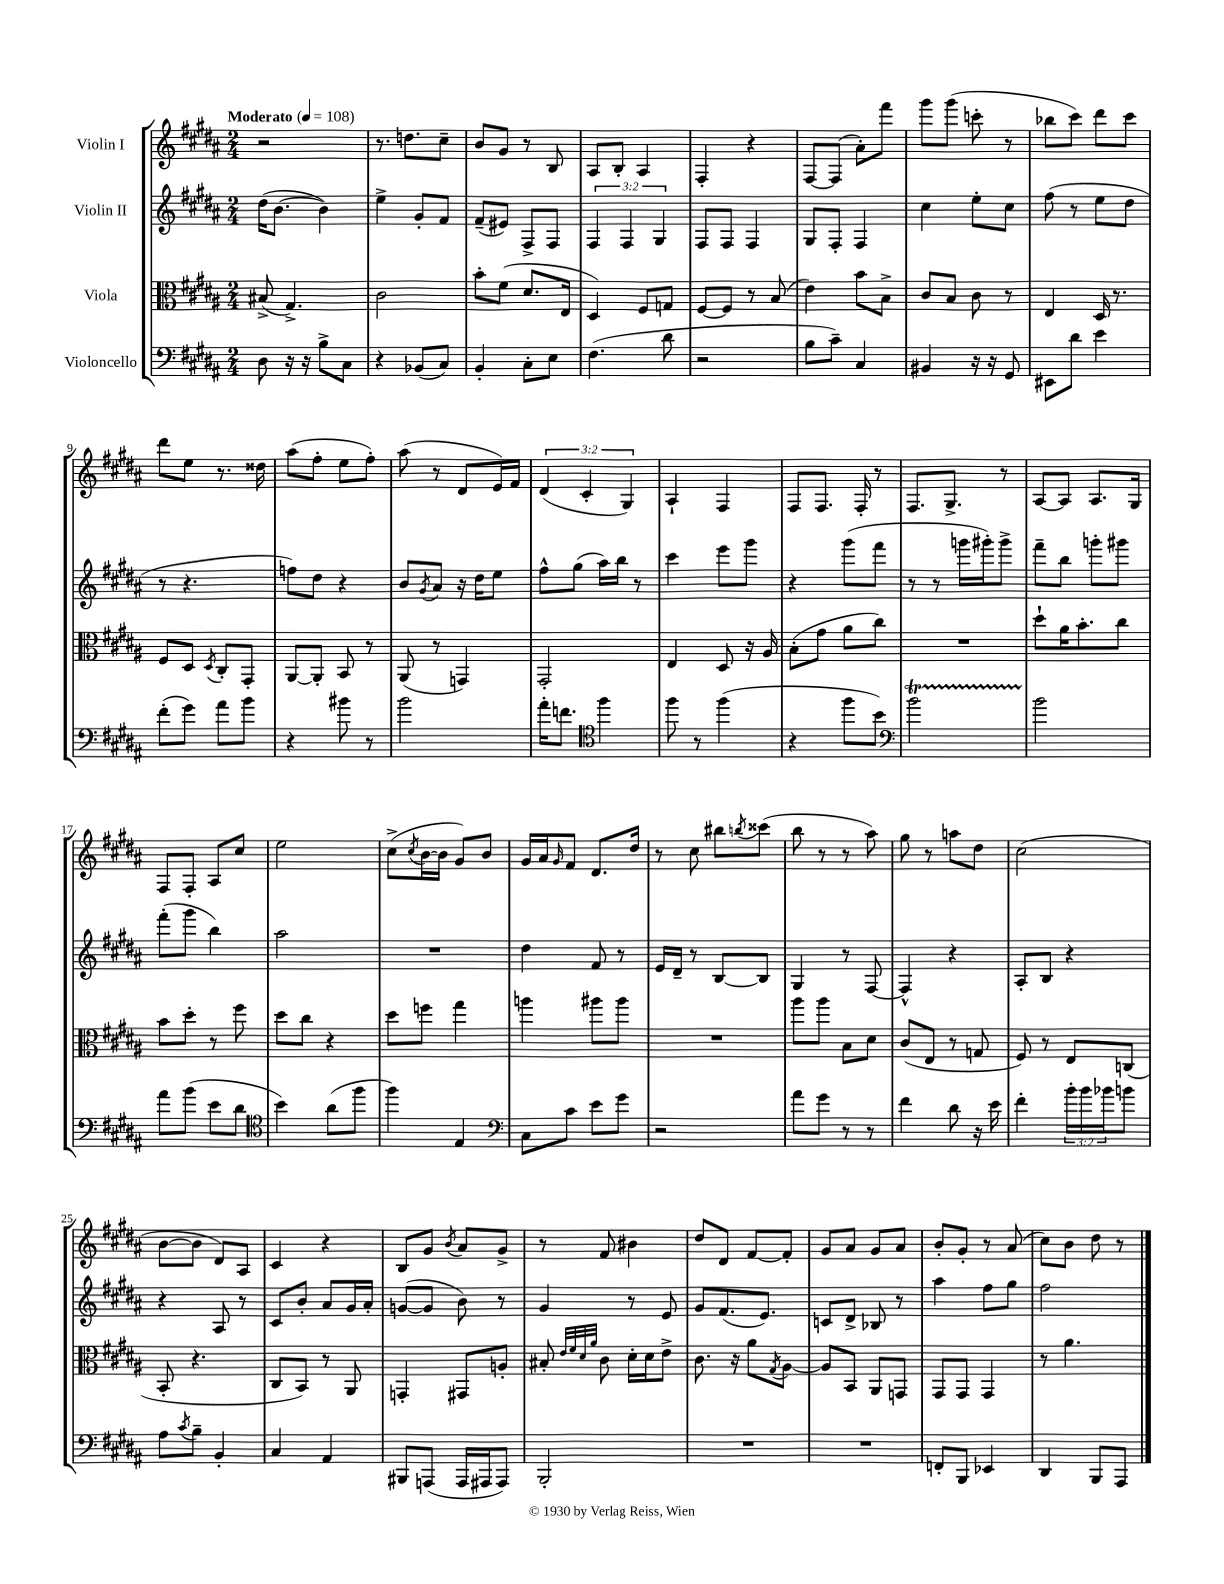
<<
\new StaffGroup <<
\new Staff = "s0" \with { instrumentName = "Violin I" } {
    \clef treble \key b \major \numericTimeSignature \time 2/4 \override Staff.TupletNumber.text = #tuplet-number::calc-fraction-text \tempo "Moderato" 4 = 108
    r2 |
    r8. d''8. cis''8-- |
    b'8 gis'8 r8 b8 |
    ais8 b8-. ais4 |
    fis4-. r4 |
    fis8~ fis8( ais'8-.) fis'''8 |
    gis'''8 gis'''8( c'''8-. r8 |
    bes''8 cis'''8) dis'''8 cis'''8 |
    dis'''8 e''8 r8. disis''16 |
    ais''8( fis''8-. e''8 fis''8-.) |
    ais''8( r8 dis'8 e'16) fis'16 |
    \tuplet 3/2 { dis'4( cis'4-. gis4) } |
    ais4-! fis4 |
    fis8 fis8. fis16-. r8 |
    fis8. gis8.-> r8 |
    ais8~ ais8 ais8. gis16 |
    fis8 fis8-. ais8 cis''8 |
    e''2 |
    cis''8->( \acciaccatura { cis''8 } b'16~ b'16 gis'8) b'8 |
    gis'16 ais'16 \grace { gis'16 } fis'8 dis'8. dis''16 |
    r8 cis''8 bis''8 \acciaccatura { b''8 } cisis'''8( |
    b''8 r8 r8 ais''8) |
    gis''8 r8 a''8 dis''8 |
    cis''2( |
    b'8~ b'8 dis'8) ais8 |
    cis'4 r4 |
    b8 gis'8 \acciaccatura { b'8 } ais'8 gis'8-> |
    r8 fis'8 bis'4 |
    dis''8 dis'8 fis'8~ fis'8-. |
    gis'8 ais'8 gis'8 ais'8 |
    b'8-. gis'8-. r8 ais'8( |
    cis''8) b'8 dis''8 r8 \bar "|." |
}
\new Staff = "s1" \with { instrumentName = "Violin II" } {
    \clef treble \key b \major \numericTimeSignature \time 2/4 \override Staff.TupletNumber.text = #tuplet-number::calc-fraction-text
    dis''16( b'8.~ b'4) |
    e''4-> gis'8-. fis'8 |
    fis'8--( eis'8) fis8-> fis8 |
    \tuplet 3/2 { fis4 fis4 gis4 } |
    fis8 fis8 fis4 |
    gis8 fis8-. fis4 |
    cis''4 e''8-. cis''8 |
    fis''8( r8 e''8 dis''8 |
    r8 r4. |
    f''8) dis''8 r4 |
    b'8 \acciaccatura { gis'8 } ais'8 r16 dis''16 e''8 |
    fis''8-^ gis''8( ais''16) b''16 r8 |
    cis'''4 e'''8 gis'''8 |
    r4 gis'''8( fis'''8 |
    r8 r8 g'''16 gis'''16-.) gis'''8-> |
    fis'''8-- b''8 g'''8-. gis'''8 |
    fis'''8-.( gis'''8 b''4) |
    ais''2 |
    R2 |
    dis''4 fis'8 r8 |
    e'16 dis'16-- r8 b8~ b8 |
    gis4 r8 fis8~ |
    fis4-^ r4 |
    ais8-. b8 r4 |
    r4 ais8 r8 |
    cis'8 b'8-. ais'8 gis'16 ais'16-. |
    g'8~( g'8 b'8) r8 |
    gis'4 r8 e'8 |
    gis'8 fis'8.( e'8.) |
    c'8 dis'8-> bes8 r8 |
    ais''4 fis''8 gis''8 |
    fis''2 \bar "|." |
}
\new Staff = "s2" \with { instrumentName = "Viola" } {
    \clef alto \key b \major \numericTimeSignature \time 2/4
    bis8->( gis4.->) |
    cis'2 |
    b'8-. fis'8( dis'8. e16 |
    dis4) fis8 g8 |
    fis8~ fis8 r8 b8( |
    e'4) b'8 b8-> |
    cis'8 b8 cis'8 r8 |
    e4 dis16 r8. |
    fis8 dis8 \acciaccatura { dis8 } cis8-. gis,8-. |
    ais,8~ ais,8-. b,8 r8 |
    ais,8( r8 g,4) |
    gis,2-. |
    e4 dis8 r16 ais16 |
    b8-.( gis'8 ais'8 cis''8) |
    R2 |
    dis''8-! ais'16 b'8.-. cis''8 |
    b'8 dis''8-. r8 fis''8 |
    dis''8 cis''8 r4 |
    dis''8 f''8 gis''4 |
    a''4 ais''8 ais''8 |
    R2 |
    ais''8 ais''8 b8 dis'8 |
    cis'8( e8 r8 g8 |
    fis8) r8 e8 c8( |
    b,8-. r4. |
    cis8 b,8) r8 ais,8 |
    g,4-. gis,8 a8-. |
    bis8-. \grace { e'32 fis'32 dis'32 ais'32 } cis'8 dis'16-. dis'16 e'8-> |
    cis'8. r16 ais'8 \acciaccatura { gis8 } ais8~ |
    ais8 b,8 ais,8 g,8 |
    gis,8 gis,8 gis,4 |
    r8 ais'4. \bar "|." |
}
\new Staff = "s3" \with { instrumentName = "Violoncello" } {
    \clef bass \key b \major \numericTimeSignature \time 2/4 \override Staff.TupletNumber.text = #tuplet-number::calc-fraction-text
    dis8 r16 r16 b8-> cis8 |
    r4 bes,8( cis8) |
    b,4-. cis8-. e8 |
    fis4.( dis'8 |
    r2 |
    b8 cis'8--) cis4 |
    bis,4 r16 r16 gis,8 |
    eis,8 dis'8 e'4 |
    fis'8-.( gis'8) ais'8 b'8 |
    r4 bis'8 r8 |
    b'2 |
    ais'16-. f'8. \clef tenor fis''4 |
    fis''8 r8 fis''4( |
    r4 fis''8 b'8) |
    \clef bass b'2\startTrillSpan |
    b'2\stopTrillSpan |
    ais'8 b'8( e'8 dis'8 |
    \clef tenor b'4) ais'8( fis''8 |
    fis''4) e4 |
    \clef bass cis8 cis'8 e'8 gis'8 |
    r2 |
    ais'8 gis'8 r8 r8 |
    fis'4 dis'8 r16 e'16 |
    fis'4-. \tuplet 3/2 { b'16-. b'16 bes'16 } b'8 |
    ais8 \acciaccatura { cis'8 } b8-- b,4-. |
    cis4 ais,4 |
    bis,,8 a,,8( a,,16 ais,,16 ais,,8) |
    b,,2-. |
    R2 |
    R2 |
    f,8-. b,,8 ees,4 |
    dis,4 b,,8 ais,,8 \bar "|." |
}
>>
>>
